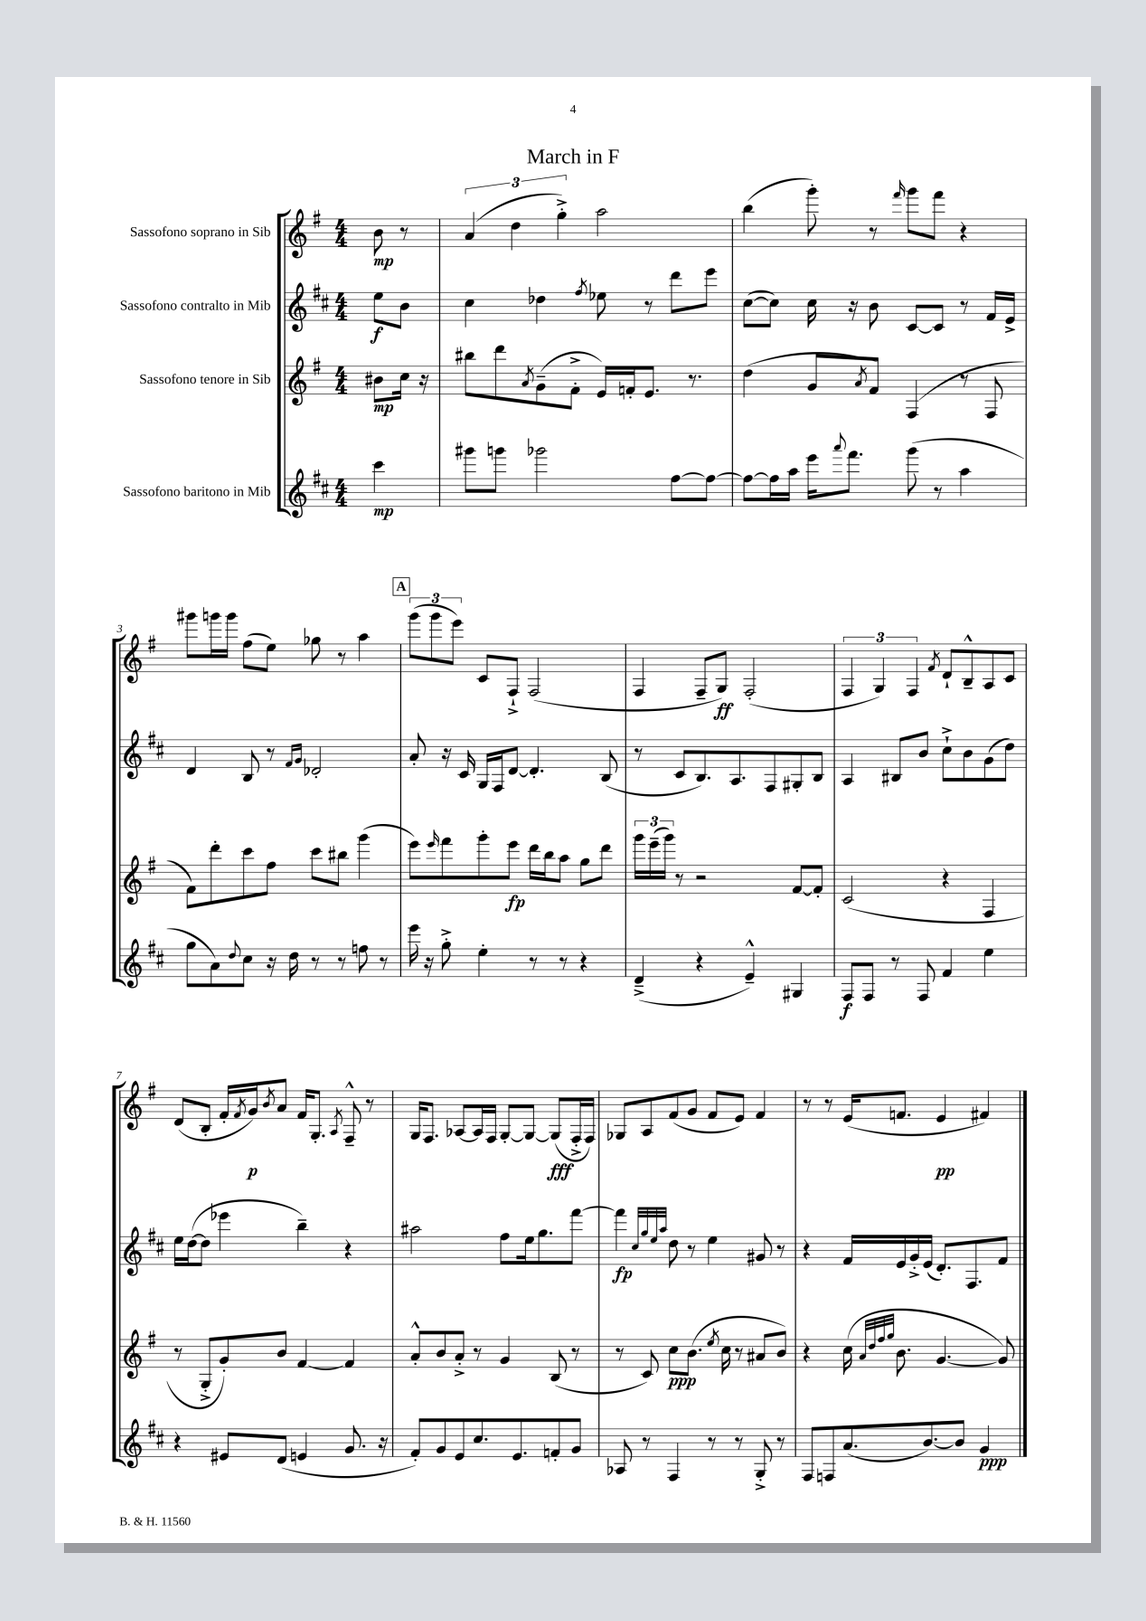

**kern	**kern	**kern	**kern
*staff4	*staff3	*staff2	*staff1
*clefG2	*clefG2	*clefG2	*clefG2
*k[f#c#]	*k[f#]	*k[f#c#]	*k[f#]
*M4/4	*M4/4	*M4/4	*M4/4
4ccc#	8b#	8ee	8b
.	16cc	8b	8r
.	16r	.	.
=	=	=	=
8ggg#	8bb#	4cc#	(6a
8ggg	8ddd	.	.
.	.	.	6dd
.	8qa	.	.
2ggg-	(8g~	4dd-	.
.	.	.	6gg'^)
.	8f#'^	.	.
.	.	8qff#	.
.	16e)	8ee-	2aa
.	16f'	.	.
.	8.e	8r	.
[8ff#	.	8ddd	.
.	8.r	.	.
8ff#_	.	8eee	.
=	=	=	=
8ff#_	(4dd	([8cc#	(4bb
16ff#]	.	8cc#])	.
16aa	.	.	.
16eee	8g	16cc#	8ggg')
8qqaaa	.	.	.
8.fff#	.	16r	.
.	8qa	.	.
.	8f#)	8b	8r
.	.	.	16qqfff#
(8ggg	(4F#	[8c#	8ggg
8r	.	8c#]	8fff#
4aa	8r	8r	4r
.	8F#	16f#	.
.	.	16e^	.
=	=	=	=
8gg	8f#)	4d	8ggg#
8a)	8ddd'	.	16ggg
.	.	.	16ggg
8qqdd	.	.	.
8cc#	8ccc	8B	(8ff#
16r	8ff#	8r	8ee)
16dd	.	.	.
.	.	16qqf#	.
.	.	16qqg	.
8r	8ccc	2d-'	8gg-
8r	8bb#	.	8r
8ff	(4ggg	.	4aa
8r	.	.	.
=	=	=	=
16eee	8eee)	8a'	(12ggg
16r	.	.	.
.	.	.	12ggg
.	16qqeee	.	.
8gg'^	8fff#	16r	.
.	.	.	12eee)
.	.	16c#	.
4ee'	8ggg'	16G	8c
.	.	16F#	.
.	8eee	[8d	8F#`^
8r	16ddd	4.d']	(2F#
.	16bb	.	.
8r	8aa	.	.
4r	8gg	.	.
.	8ddd	(8B	.
=	=	=	=
(4d~^	24ggg	8r	4F#
.	(24eee~	.	.
.	24ggg)	.	.
.	8r	8c#	.
4r	2r	8.B)	8F#~
.	.	.	8G)
.	.	8.A	.
4e~^^)	.	.	(2F#'
.	.	8F#	.
4G#	[8f#	8G#'	.
.	8f#']	8B	.
=	=	=	=
8F#	(2c	4A	6F#
8F#	.	.	.
.	.	.	6G)
8r	.	8B#	.
.	.	.	6F#
8F#	.	8b	.
.	.	.	8qf#
4f#	4r	8cc#`^	8d`
.	.	8b	8B~^^
4ee	4F#	(8g	8A
.	.	8dd)	8c
=	=	=	=
4r	8r	16ee	(8d
.	.	([16dd	.
.	8G'^	8dd]	8B'
8e#	8g')	4eee-	16f#'
.	.	.	8qf#
.	.	.	16g)
.	.	.	8qb
(8d	8b	.	8a
4e	[4f#	4bb~)	16f#
.	.	.	8.G'
.	.	.	8qA
8.g	4f#]	4r	8F#~^^
.	.	.	8r
16r	.	.	.
=	=	=	=
8f#')	8a'^^	2aa#	16G
.	.	.	8.F#
8g	8b	.	.
8e	8a'^	.	[8A-
8.cc#	8r	.	16A-]
.	.	.	16F#
.	4g	8ff#	[8G'
8.e	.	.	.
.	.	16ee	8G_
.	.	8.gg	.
8f'	(8B	.	(8G]
8g	8r	[8fff#	16F#'^
.	.	.	16F#)
=	=	=	=
8A-	8r	4fff#]	8G-
8r	8c)	.	8A
.	.	32qqcc#	.
.	.	32qqgg	.
.	.	32qqee	.
.	.	32qqaa	.
4F#	8cc	8dd	(8f#
.	(8.b	8r	8g
8r	.	4ee	8f#
.	8qee	.	.
.	16cc	.	.
8r	8r	.	8e)
8G'^	8a#	8g#	4f#
8r	8b)	8r	.
=	=	=	=
8F#	4r	4r	8r
8F	.	.	8r
(8.a	(16cc	16f#	(16e
.	32qqa	.	.
.	32qqdd	.	.
.	32qqff#	.	.
.	32qqgg	.	.
.	8.b	16e	8.f
.	.	16g'^	.
[8.b)	.	(16e	.
.	[4.g	8.d')	4e
8b]	.	.	.
.	.	8.F#	.
4g	.	.	4f#)
.	8g])	8f#	.
==	==	==	==
*-	*-	*-	*-
